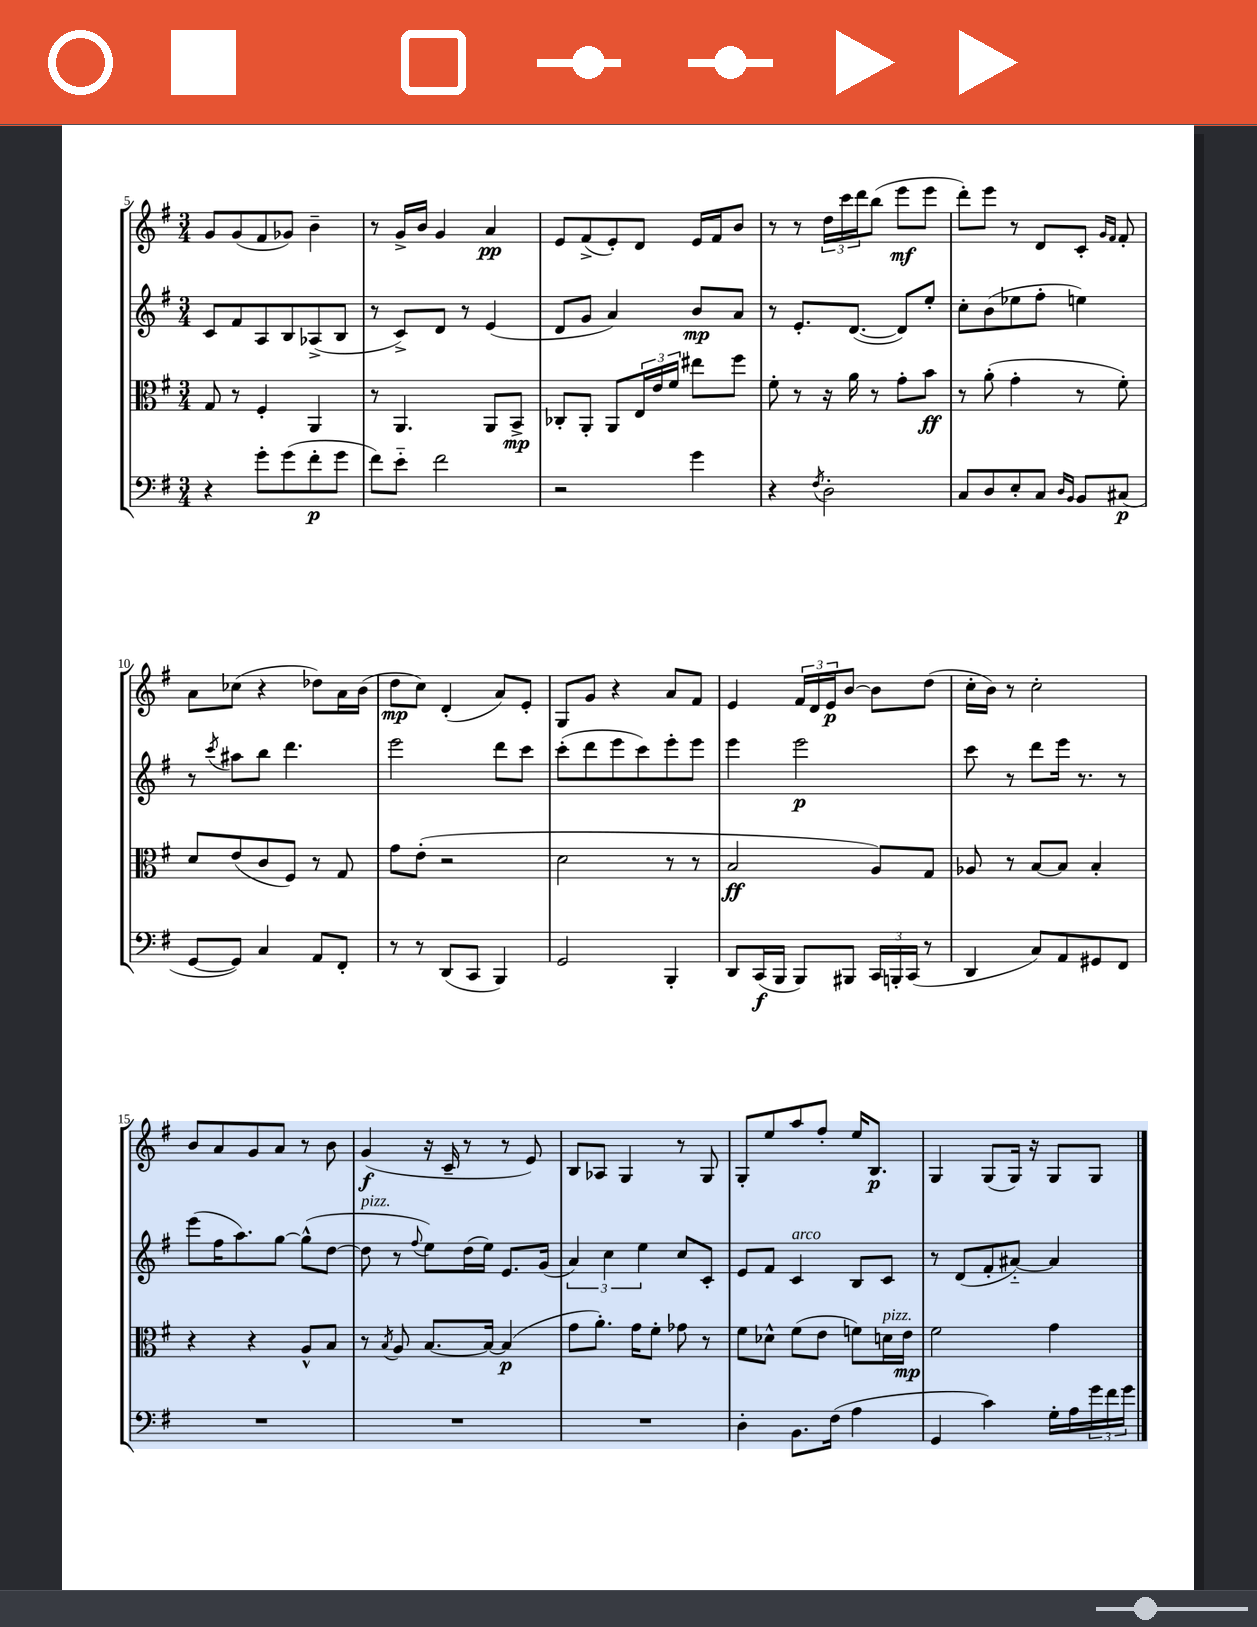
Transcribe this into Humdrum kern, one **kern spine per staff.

**kern	**kern	**kern	**kern
*staff4	*staff3	*staff2	*staff1
*clefF4	*clefC3	*clefG2	*clefG2
*k[f#]	*k[f#]	*k[f#]	*k[f#]
*M3/4	*M3/4	*M3/4	*M3/4
4r	8G	8c	8g
.	8r	8f#	(8g
8g'	4F#'	8A	8f#
(8g	.	8B	8g-)
8f#'	4AA	(8A-^	4b~
8g	.	8B	.
=	=	=	=
8f#)	8r	8r	8r
8e'~	4.AA	8c^)	16g^
.	.	.	16b
2f#	.	8d	4g
.	.	8r	.
.	8AA	(4e	4a
.	8BB^	.	.
=	=	=	=
2r	8C-'	8d	8e
.	8AA'	8g	(8f#^
.	8AA	4a)	8e')
.	24E	.	8d
.	24e	.	.
.	24f#	.	.
4g	8ee#	8b	16e
.	.	.	16f#
.	8ff#	8a	8b
=	=	=	=
4r	8f#'	8r	8r
.	8r	8.e'	8r
8qF#	.	.	.
2D'	16r	.	24dd
.	.	.	24ccc
.	16a	([8.d	.
.	.	.	24ddd
.	8r	.	(8bb
.	8g'	8d])	8eee
.	8b	8ee'	8eee
=	=	=	=
8C	8r	8cc'	8ddd')
8D	(8a'	(8b	8eee
8E'	4g'	8ee-	8r
8C	.	8ff#'	8d
16qqD	.	.	.
16qqBB	.	.	.
8BB	8r	4ee)	8c'
.	.	.	16qqg
.	.	.	16qqf#
(8C#	8f#')	.	8f#'
=	=	=	=
[8GG	8d	8r	8a
.	.	8qccc	.
8GG])	(8e	8aa#	(8cc-
4C	8c	8bb	4r
.	8F#)	4.ddd	.
8AA	8r	.	8dd-)
8FF#'	8G	.	16a
.	.	.	(16b
=	=	=	=
8r	8g	2eee	8dd
8r	(8e'	.	8cc)
(8DD	2r	.	(4d'
8CC	.	.	.
4BBB)	.	8ddd	8a)
.	.	8ccc	8e'
=	=	=	=
2GG	2d	(8ccc'	8G
.	.	8ddd	8g
.	.	8eee	4r
.	.	8ccc)	.
4BBB'	8r	8eee'	8a
.	8r	8eee	8f#
=	=	=	=
8DD	2B	4eee	4e
(16CC	.	.	.
16BBB	.	.	.
8BBB)	.	2eee	24f#
.	.	.	24d
.	.	.	24e
8BBB#	.	.	[8b
24CC	8A)	.	8b]
24BBB'	.	.	.
(24CC	.	.	.
8r	8G	.	(8dd
=	=	=	=
4DD	8A-	8ccc	16cc'
.	.	.	16b)
.	8r	8r	8r
8C)	[8B	8ddd	2cc'
8AA	8B]	16eee	.
.	.	8.r	.
8GG#	4B'	.	.
8FF#	.	8r	.
=	=	=	=
2.r	4r	(8eee	8b
.	.	16ff#	8a
.	.	8.aa)	.
.	4r	.	8g
.	.	[8gg	8a
.	8A^^	(8gg^^]	8r
.	8B	[8dd	8b
=	=	=	=
2.r	8r	8dd]	(4g
.	8qB	.	.
.	8A	8r	.
.	.	8qqff#	.
.	[8.B	8ee)	16r
.	.	.	16c~
.	.	(16dd	8r
.	16B_	16ee)	.
.	(4B]	8.e	8r
.	.	.	8e)
.	.	(16g	.
=	=	=	=
2.r	8g	6a)	8B
.	8.a')	.	8A-
.	.	6cc	.
.	.	.	4G
.	16g	.	.
.	.	6ee	.
.	8f#'	.	.
.	8g-	8cc	8r
.	8r	8c'	8G
=	=	=	=
4D'	8f#	8e	8G'
.	8d-^^	8f#	8ee
8.BB	(8f#	4c	8aa
.	8e	.	8ff#'
(16F#	.	.	.
4A	8f)	8B	16ee
.	.	.	8.B
.	16d	8c	.
.	16e	.	.
=	=	=	=
4GG	2f#	8r	4G
.	.	(8d	.
4c)	.	8f#'	(8G
.	.	[8a#'~)	16G)
.	.	.	16r
16G'	4g	4a#]	8G
16A	.	.	.
24g	.	.	8G
24f#	.	.	.
24g	.	.	.
==	==	==	==
*-	*-	*-	*-
